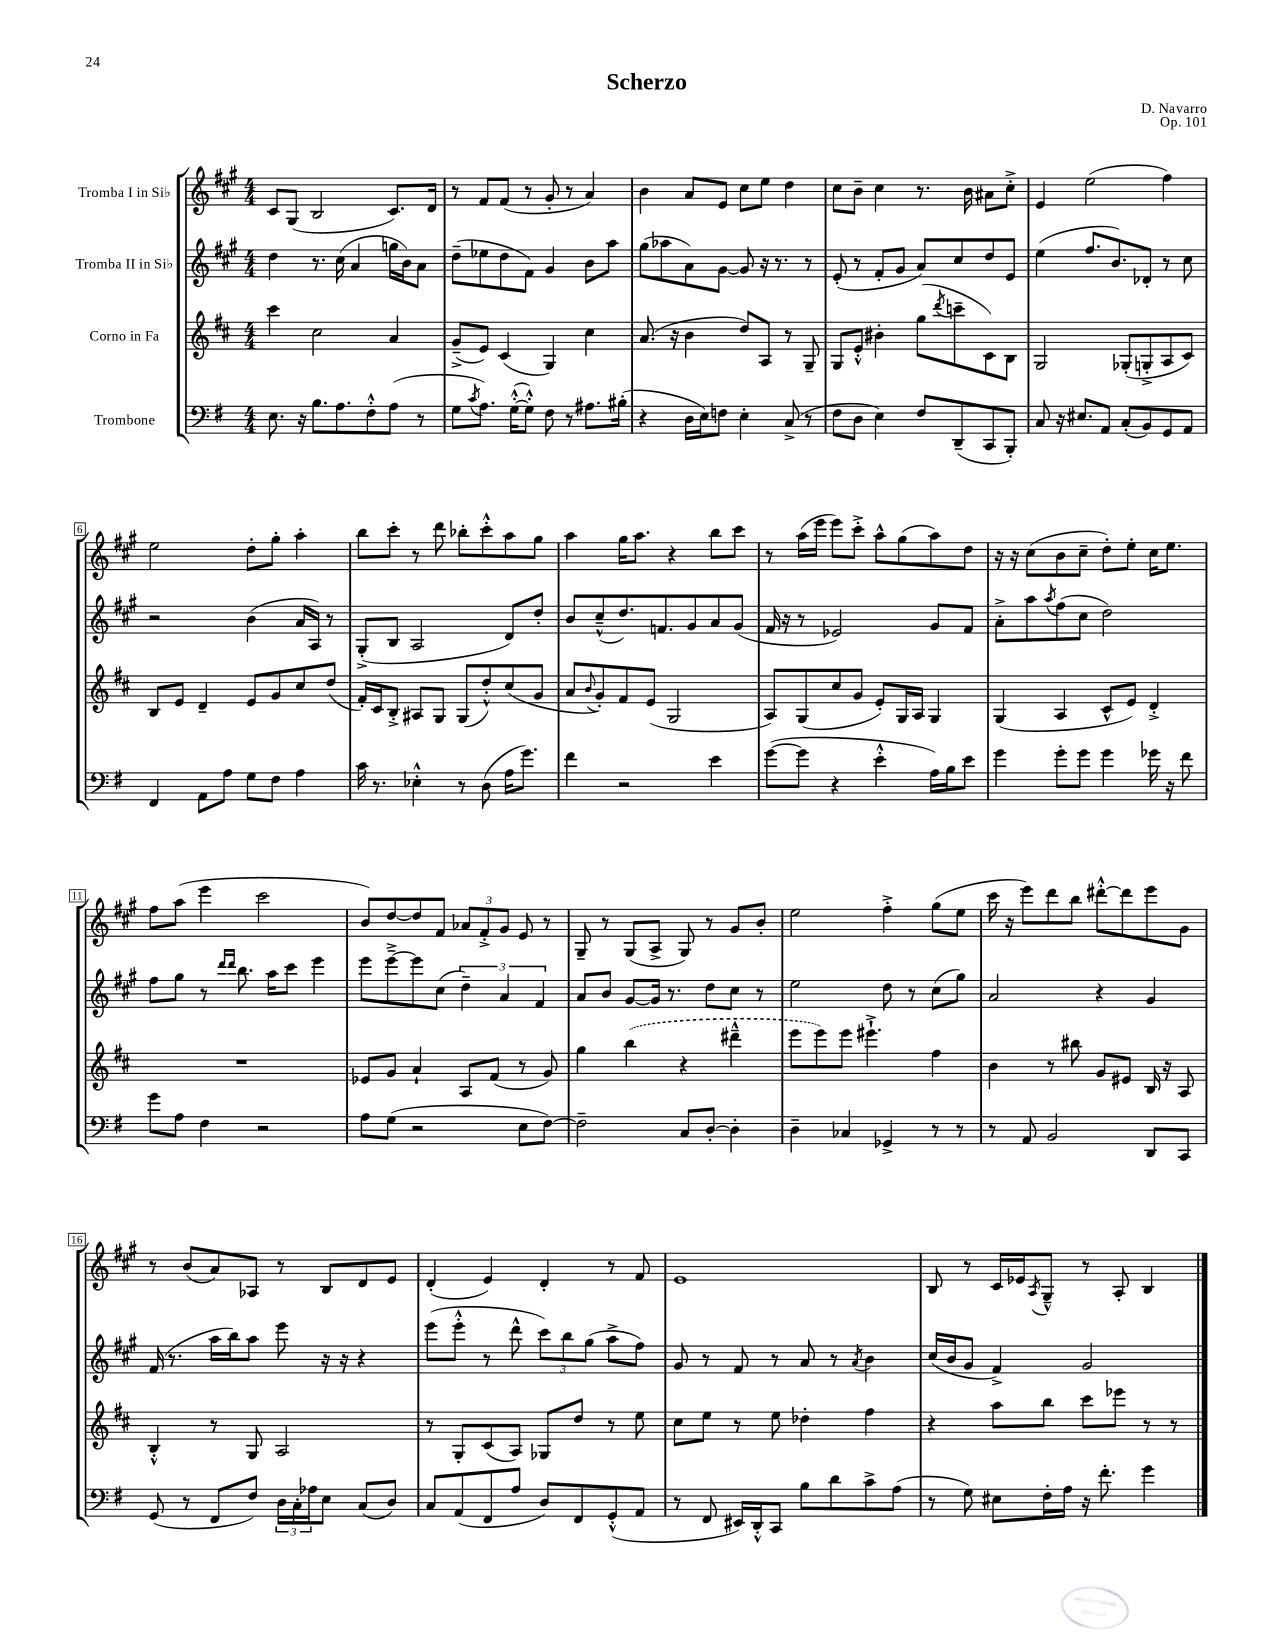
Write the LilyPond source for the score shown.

\header { title = "Scherzo" composer = "D. Navarro" opus = "Op. 101" }
<<
\new StaffGroup <<
\new Staff = "s0" \with { instrumentName = "Tromba I in Sib" } {
    \clef treble \key a \major \numericTimeSignature \time 4/4
    cis'8 gis8( b2 cis'8.) d'16 |
    r8 fis'8 fis'8( r8 gis'8-. r8 a'4) |
    b'4 a'8 e'8 cis''8 e''8 d''4 |
    cis''8 b'8-- cis''4 r8. b'16 ais'8 cis''8-.-> |
    e'4 e''2( fis''4) |
    e''2 d''8-. gis''8-. a''4-. |
    b''8 cis'''8-. r8 d'''8 bes''8-. cis'''8-.-^ a''8 gis''8 |
    a''4 gis''16 a''8. r4 b''8 cis'''8 |
    r8 a''16( e'''16 e'''8) cis'''8-.-> a''8-^ gis''8( a''8) d''8 |
    r16 r16 cis''8( b'8 cis''8-- d''8-.) e''8-. cis''16 e''8. |
    fis''8 a''8( e'''4 cis'''2 |
    b'8) d''8~ d''8 fis'8 \tuplet 3/2 { aes'8 fis'8-.-> gis'8 } e'8 r8 |
    gis8-- r8 gis8( a8-> gis8) r8 gis'8 b'8-. |
    e''2 fis''4-.-> gis''8( e''8 |
    cis'''16 r16 e'''8) d'''8 b''8 dis'''8~-.-^ dis'''8 e'''8 gis'8 |
    r8 b'8( a'8) aes8 r8 b8 d'8 e'8 |
    d'4-.( e'4) d'4-. r8 fis'8 |
    e'1 |
    b8 r8 cis'16 ees'16 \acciaccatura { a8 } gis8---^ r8 a8-. b4 \bar "|." |
}
\new Staff = "s1" \with { instrumentName = "Tromba II in Sib" } {
    \clef treble \key a \major \numericTimeSignature \time 4/4
    d''4 r8. cis''16( a'4 g''16 b'16) a'8 |
    d''8--( ees''8 d''8 fis'8) gis'4 b'8 a''8 |
    gis''8( aes''8 a'8) gis'8~ gis'8 r16 r8. r8 |
    e'8-.( r8 fis'8-. gis'8 a'8) cis''8 d''8 e'8 |
    e''4( fis''8. b'8.) des'8-. r8 cis''8 |
    r2 b'4( a'16 a16) r8 |
    gis8-.->( b8 a2 d'8) d''8-. |
    b'8 cis''8---^( d''8.) f'8. gis'8 a'8 gis'8( |
    fis'16 r16 r8 ees'2) gis'8 fis'8 |
    a'8-.-> a''8 \acciaccatura { a''8 } fis''8( cis''8 d''2) |
    fis''8 gis''8 r8 \grace { d'''16 d'''16 } b''8. a''16 cis'''8 e'''4 |
    e'''8 e'''8~---> e'''8 cis''8( \tuplet 3/2 { d''4--) a'4 fis'4 } |
    a'8 b'8 gis'8~ gis'16 r8. d''8 cis''8 r8 |
    e''2 d''8 r8 cis''8( gis''8) |
    a'2 r4 gis'4 |
    fis'16( r8. a''16 b''16) a''8 e'''8 r16 r16 r4 |
    e'''8( e'''8-.-^ r8 d'''8-^ \tuplet 3/2 { cis'''8) b''8 gis''8( } a''8-> fis''8) |
    gis'8 r8 fis'8 r8 a'8 r8 \acciaccatura { a'8 } b'4 |
    cis''16( b'16 gis'8 fis'4->) gis'2 \bar "|." |
}
\new Staff = "s2" \with { instrumentName = "Corno in Fa" } {
    \clef treble \key d \major \numericTimeSignature \time 4/4
    cis'''4 cis''2 a'4 |
    g'8--->( e'8) cis'4( g4) cis''4 |
    a'8.( r16 b'4 d''8) a8 r8 g8-- |
    g8 e'8-.-^ bis'4-. g''8( \acciaccatura { d'''8 } c'''8-- cis'8) b8 |
    g2 ges8-.( g8-.-> a8 cis'8) |
    b8 e'8 d'4-- e'8 g'8 cis''8 d''8( |
    fis'16-.) cis'16 b8-.-> ais8 g8 g8( d''8-.-^) cis''8( g'8 |
    a'8 \appoggiatura { b'8 } g'8-.) fis'8 e'8( g2 |
    a8) g8( cis''8 g'8 e'8-.) g16 a16 g4 |
    g4( a4 cis'8-^ e'8) d'4-.-> |
    R1 |
    ees'8 g'8 a'4-! a8 fis'8( r8 g'8) |
    g''4 \once \slurDashed b''4( r4 dis'''4---^ |
    e'''8 e'''8) e'''8 eis'''4.-!-> fis''4 |
    b'4 r8 bis''8 g'8 eis'8 b16 r16 a8 |
    b4-.-^ r8 g8 a2 |
    r8 g8-. cis'8( a8) ges8 d''8 r8 e''8 |
    cis''8 e''8 r8 e''8 des''4-. fis''4 |
    r4 a''8 b''8 cis'''8 ees'''8 r8 r8 \bar "|." |
}
\new Staff = "s3" \with { instrumentName = "Trombone" } {
    \clef bass \key g \major \numericTimeSignature \time 4/4
    e8. r16 b8. a8. fis8-.-^ a8( r8 |
    g8 \acciaccatura { c'8 } a8.) g16~-.-^( g8-.-^) fis8 r8 ais8. bis16-.( |
    r4 d16 e16) f8 e4-. c8->( r8 |
    fis8 d8 e4) fis8 d,8--( c,8 b,,8-.) |
    c8 r16 eis8. a,8 c8-.( b,8) g,8 a,8 |
    fis,4 a,8 a8 g8 fis8 a4 |
    c'16 r8. ees4-.-^ r8 d8( a16 g'8.) |
    fis'4 r2 e'4 |
    g'8~( g'8 r4 e'4-.-^ a16) b16 e'8 |
    g'4 g'8-. g'8 g'4 ges'16 r16 fis'8 |
    g'8 a8 fis4 r2 |
    a8 g8( r2 e8 fis8~) |
    fis2-- c8 d8~-. d4-. |
    d4-- ces4 ges,4-> r8 r8 |
    r8 a,8 b,2 d,8 c,8 |
    g,8( r8 fis,8 fis8) \tuplet 3/2 { d16 c16-. aes16 } e8 c8( d8) |
    c8 a,8( fis,8 a8 d8) fis,8 g,8-.-^( a,8 |
    r8 fis,8 eis,16) d,16-.-^ c,8 b8 d'8 c'8-> a8( |
    r8 g8) eis8 fis16-. a16 r16 fis'8.-. g'4 \bar "|." |
}
>>
>>
\layout { \context { \Score \override BarNumber.stencil = #(make-stencil-boxer 0.1 0.3 ly:text-interface::print) } }
